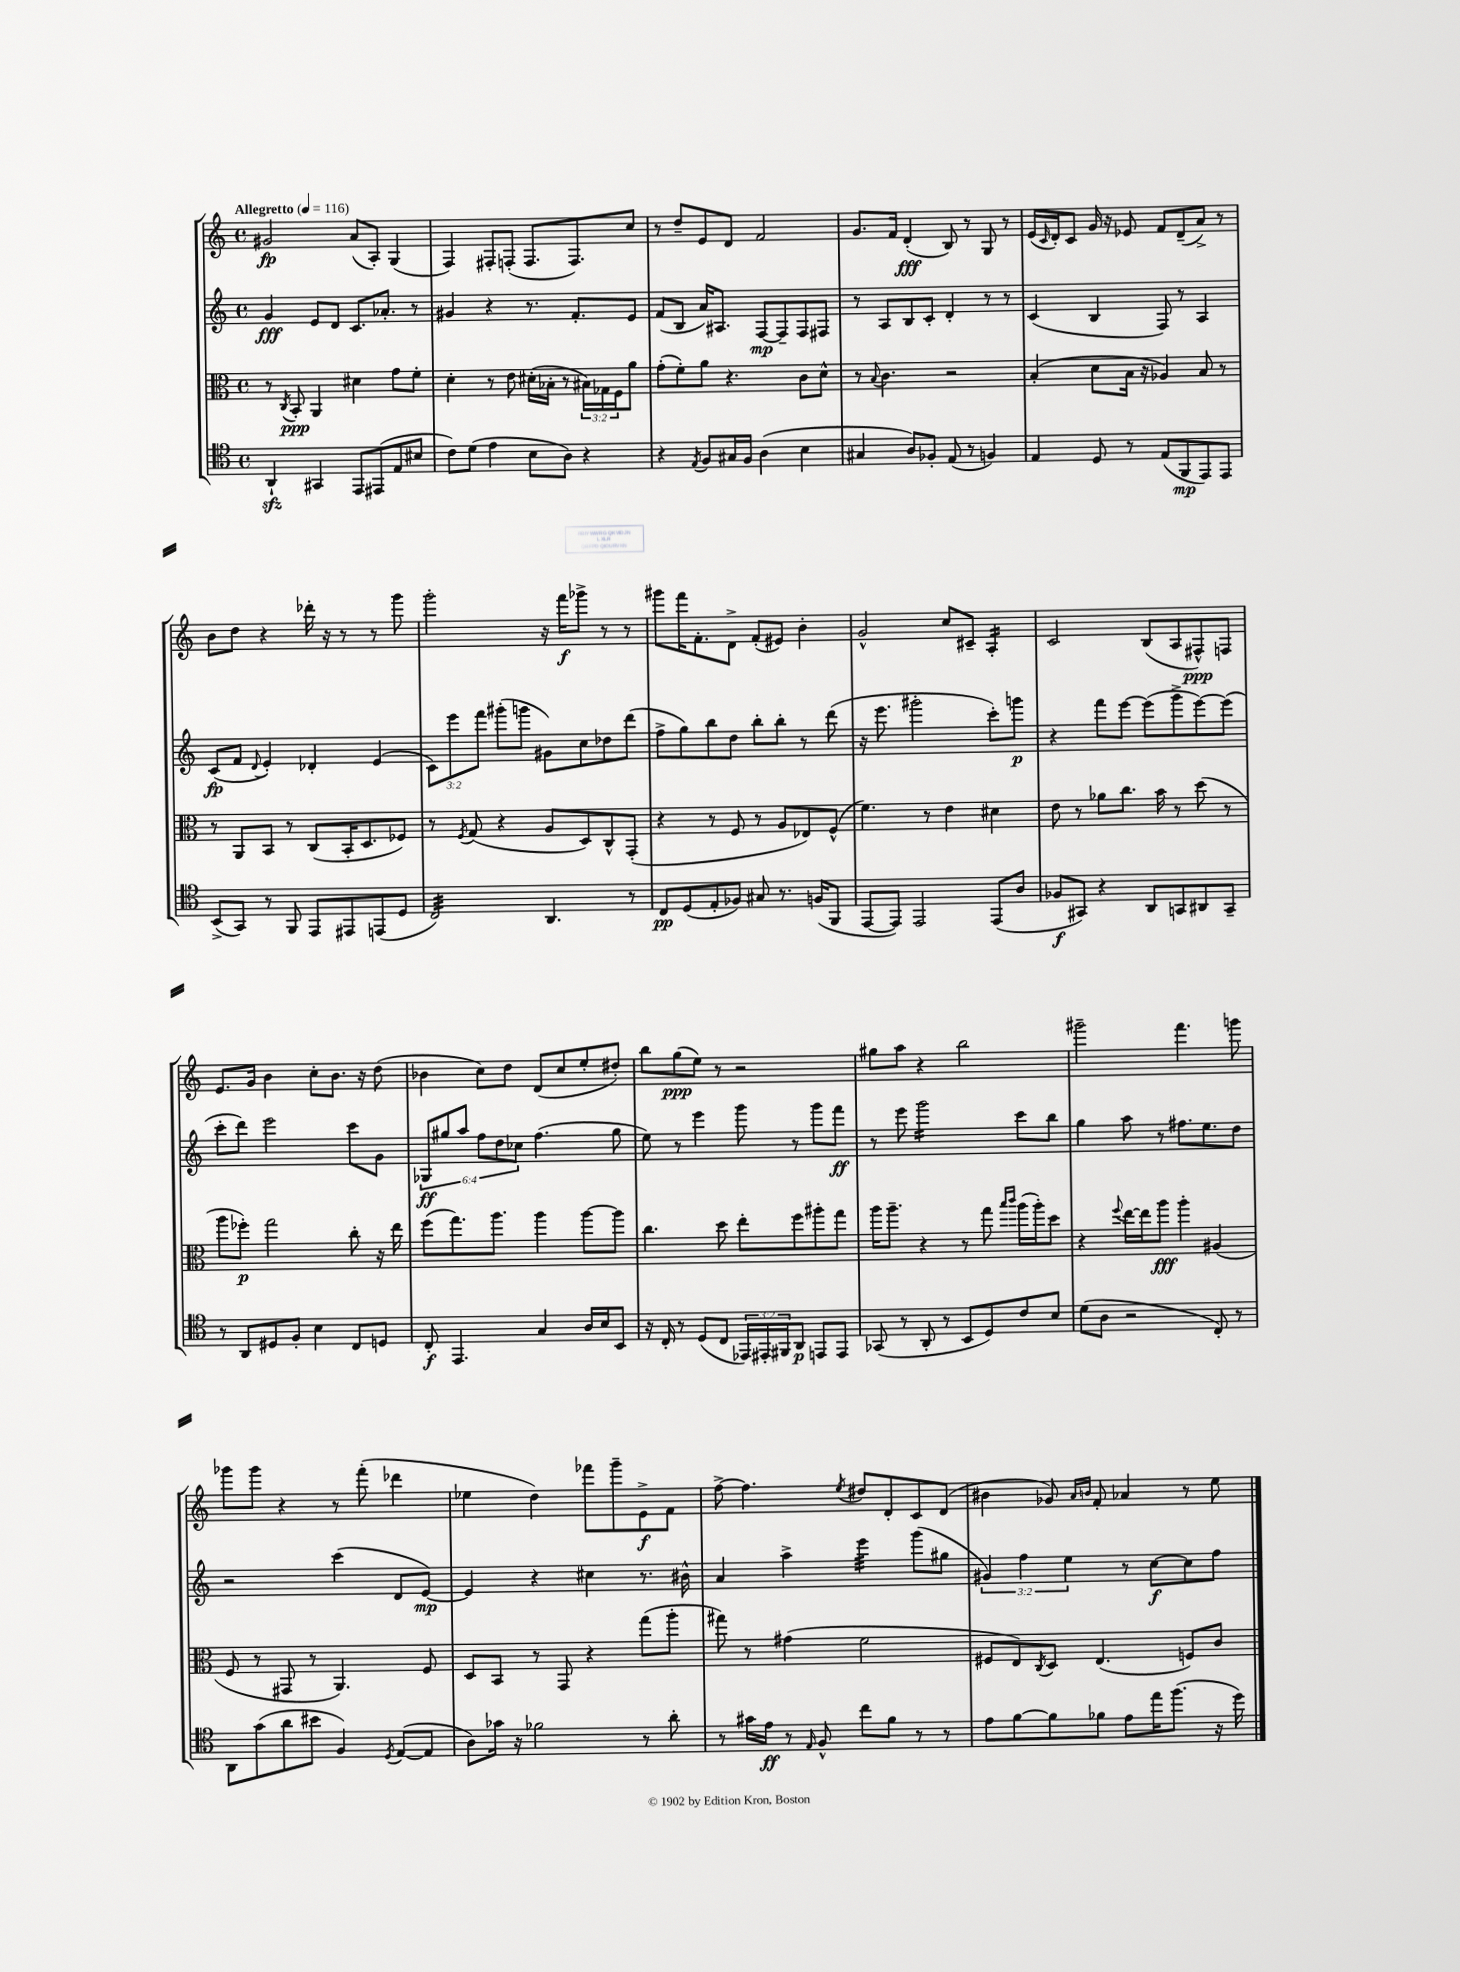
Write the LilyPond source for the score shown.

<<
\new StaffGroup <<
\new Staff = "s0" {
    \clef treble \key c \major \defaultTimeSignature \time 4/4 \tempo "Allegretto" 4 = 116
    gis'2\fp a'8( a8-.) g4( |
    f4) fis8-. f8-.( f8. f8.) c''8 |
    r8 d''8-- e'8 d'8 f'2 |
    g'8. f'16 d'4-.\fff( b8) r8 g8 r8 |
    e'16( \grace { c'16 } d'16-.) c'8 g'16 r16 ees'8 f'8 d'8--( a'8->) r8 |
    b'8 d''8 r4 des'''16-. r16 r8 r8 g'''8 |
    g'''2-. r16 f'''16\f ges'''8-> r8 r8 |
    gis'''8 f'''16 f'8.-. d'8-> f'8-.( eis'8) b'4-. |
    g'2-^ c''8 cis'8-- a4:16-. |
    c'2 b8( a8 fis8-^\ppp) f8 |
    e'8. g'16 b'4 c''8-. b'8. r16 d''8( |
    bes'4 c''8) d''8 d'8( c''8 e''8-. dis''8-.) |
    b''8 g''8\ppp( e''8) r8 r2 |
    gis''8 a''8 r4 b''2 |
    gis'''2-- f'''4. g'''8 |
    ges'''8 ges'''8 r4 r8 f'''8-.( des'''4 |
    ees''4 d''4) fes'''8 g'''8-- e'8->\f f'8 |
    f''8~-> f''4. \acciaccatura { e''8 } dis''8 d'8-. c'8 d'8( |
    bis'4 ges'8) \grace { a'16 b'16 } f'8-. aes'4 r8 e''8 \bar "|." |
}
\new Staff = "s1" {
    \clef treble \key c \major \defaultTimeSignature \time 4/4 \override Staff.TupletNumber.text = #tuplet-number::calc-fraction-text
    g'4\fff e'8 d'8 c'8. aes'8.-. r8 |
    gis'4 r4 r8. f'8.-. e'8 |
    f'8( b8 a'16) ais8. f8~\mp f8-- f8 fis8 |
    r8 a8 b8 c'8-. d'4-. r8 r8 |
    c'4( b4 f8) r8 a4 |
    c'8\fp( f'8 \appoggiatura { d'8 } e'4-.) des'4-. e'4( |
    \tuplet 3/2 { c'8) e'''8 f'''8 } gis'''8-.( g'''8 gis'8) c''8 des''8 d'''8( |
    f''8-> g''8) b''8 d''8 b''8-. b''8-. r8 d'''8( |
    r16 e'''8. gis'''2-. c'''8-.) g'''8\p |
    r4 f'''8 e'''8~ e'''8( g'''8-> e'''8~) e'''8( |
    c'''8-. d'''8) e'''2 c'''8 g'8 |
    \tuplet 6/4 { ges8\ff gis''8 a''8 f''8 d''8 ces''8 } f''4.( gis''8 |
    e''8) r8 e'''4 g'''8 r8 g'''8 f'''8\ff |
    r8 e'''8 g'''2:16 c'''8 b''8 |
    g''4 a''8 r8 fis''8. e''8. d''8 |
    r2 c'''4( d'8 e'8~\mp) |
    e'4 r4 cis''4 r8. bis'16-^ |
    a'4 a''4-> e'''4:32 g'''8( gis''8 |
    \tuplet 3/2 { gis'4) f''4 e''4 } r8 c''8~\f c''8 f''8 \bar "|." |
}
\new Staff = "s2" {
    \clef alto \key c \major \defaultTimeSignature \time 4/4 \override Staff.TupletNumber.text = #tuplet-number::calc-fraction-text
    r8 \acciaccatura { c8 } b,8-.\ppp a,4 dis'4 g'8 f'8-. |
    d'4-. r8 e'8 dis'16-.( bes16-. r8 \tuplet 3/2 { bis16) ges16 f16 } a'8 |
    g'8-.( f'8-.) a'8 r4. c'8 d'8-^ |
    r8 \appoggiatura { b8 } c'4. r2 |
    b4-.( d'8 b16 r16 aes4) b8 r8 |
    r8 a,8 b,8 r8 c8( b,16-. d8. fes8) |
    r8 \acciaccatura { f8 } g8( r4 a8 d8) c8-^ g,8-.( |
    r4 r8 f8 r8 a8 ees8) f8-^( |
    f'4.) r8 e'4 dis'4 |
    e'8 r8 aes'8 c''8. b'16 r8 d''8( r8 |
    a''8 fes''8-.\p) g''2 c''8-. r16 e''16 |
    f''8( g''8.) a''8. a''4 a''8~ a''8 |
    c''4. d''8 e''8-. f''8 ais''8-. g''8 |
    a''16 a''8.-- r4 r8 g''8 \grace { b''16 c'''16 } a''16( a''16-.) d''8 |
    r4 \appoggiatura { f''8 } e''16~ e''16 a''8\fff a''4-. ais4( |
    f8 r8 gis,8 r8 a,4.) f8 |
    d8 b,8 r8 g,8 r4 g''8( a''8-. |
    gis''8) r8 gis'4( f'2 |
    fis8 e8) \acciaccatura { c8 } d8 e4.( f8) c'8 \bar "|." |
}
\new Staff = "s3" {
    \clef tenor \key c \major \defaultTimeSignature \time 4/4 \override Staff.TupletNumber.text = #tuplet-number::calc-fraction-text
    a,4-!\sfz gis,4 e,8 eis,8( e8 bis8 |
    c'8) d'8( e'4 b8 a8) r4 |
    r4 \acciaccatura { e8 } f8 gis16 f16 a4( b4 |
    gis4 a8) fes8-. e8( r8 f4) |
    e4 d8 r8 e8( f,8\mp e,8) e,8 |
    b,8->( g,8) r8 f,8 e,8 eis,8 e,8( d8 |
    c2:32) a,4. r8 |
    c8\pp d8( e8-. fes8) gis8 r8. f16( f,8 |
    e,8~ e,8) e,2 e,8( a8 |
    fes8\f gis,8) r4 a,8 g,8 ais,8 g,8-- |
    r8 a,8 dis8 f8-. b4 c8 d8 |
    c8-.\f e,4. g4 a16 b16 b,8 |
    r16 c16-. r8 d8( c8 \tuplet 3/2 { ees,16) eis,16-. fis,16 } a,8\p e,8 e,8 |
    ges,8( r8 a,8-. r8 b,8 d8) c'8 b8 |
    d'8( a8 r2 c8-.) r8 |
    a,8 g'8( a'8 bis'8 f4) \acciaccatura { d8 } e8~( e8 |
    a8) ges'16 r16 fes'2 r8 a'8-. |
    r8 gis'16 e'16\ff r8 \grace { e16 } f8-^ c''8 f'8 r8 r8 |
    e'8 f'8~ f'8 fes'8 e'8 e''16 f''8.( r16 d''16) \bar "|." |
}
>>
>>
\layout { \context { \Score \remove "Bar_number_engraver" } }
